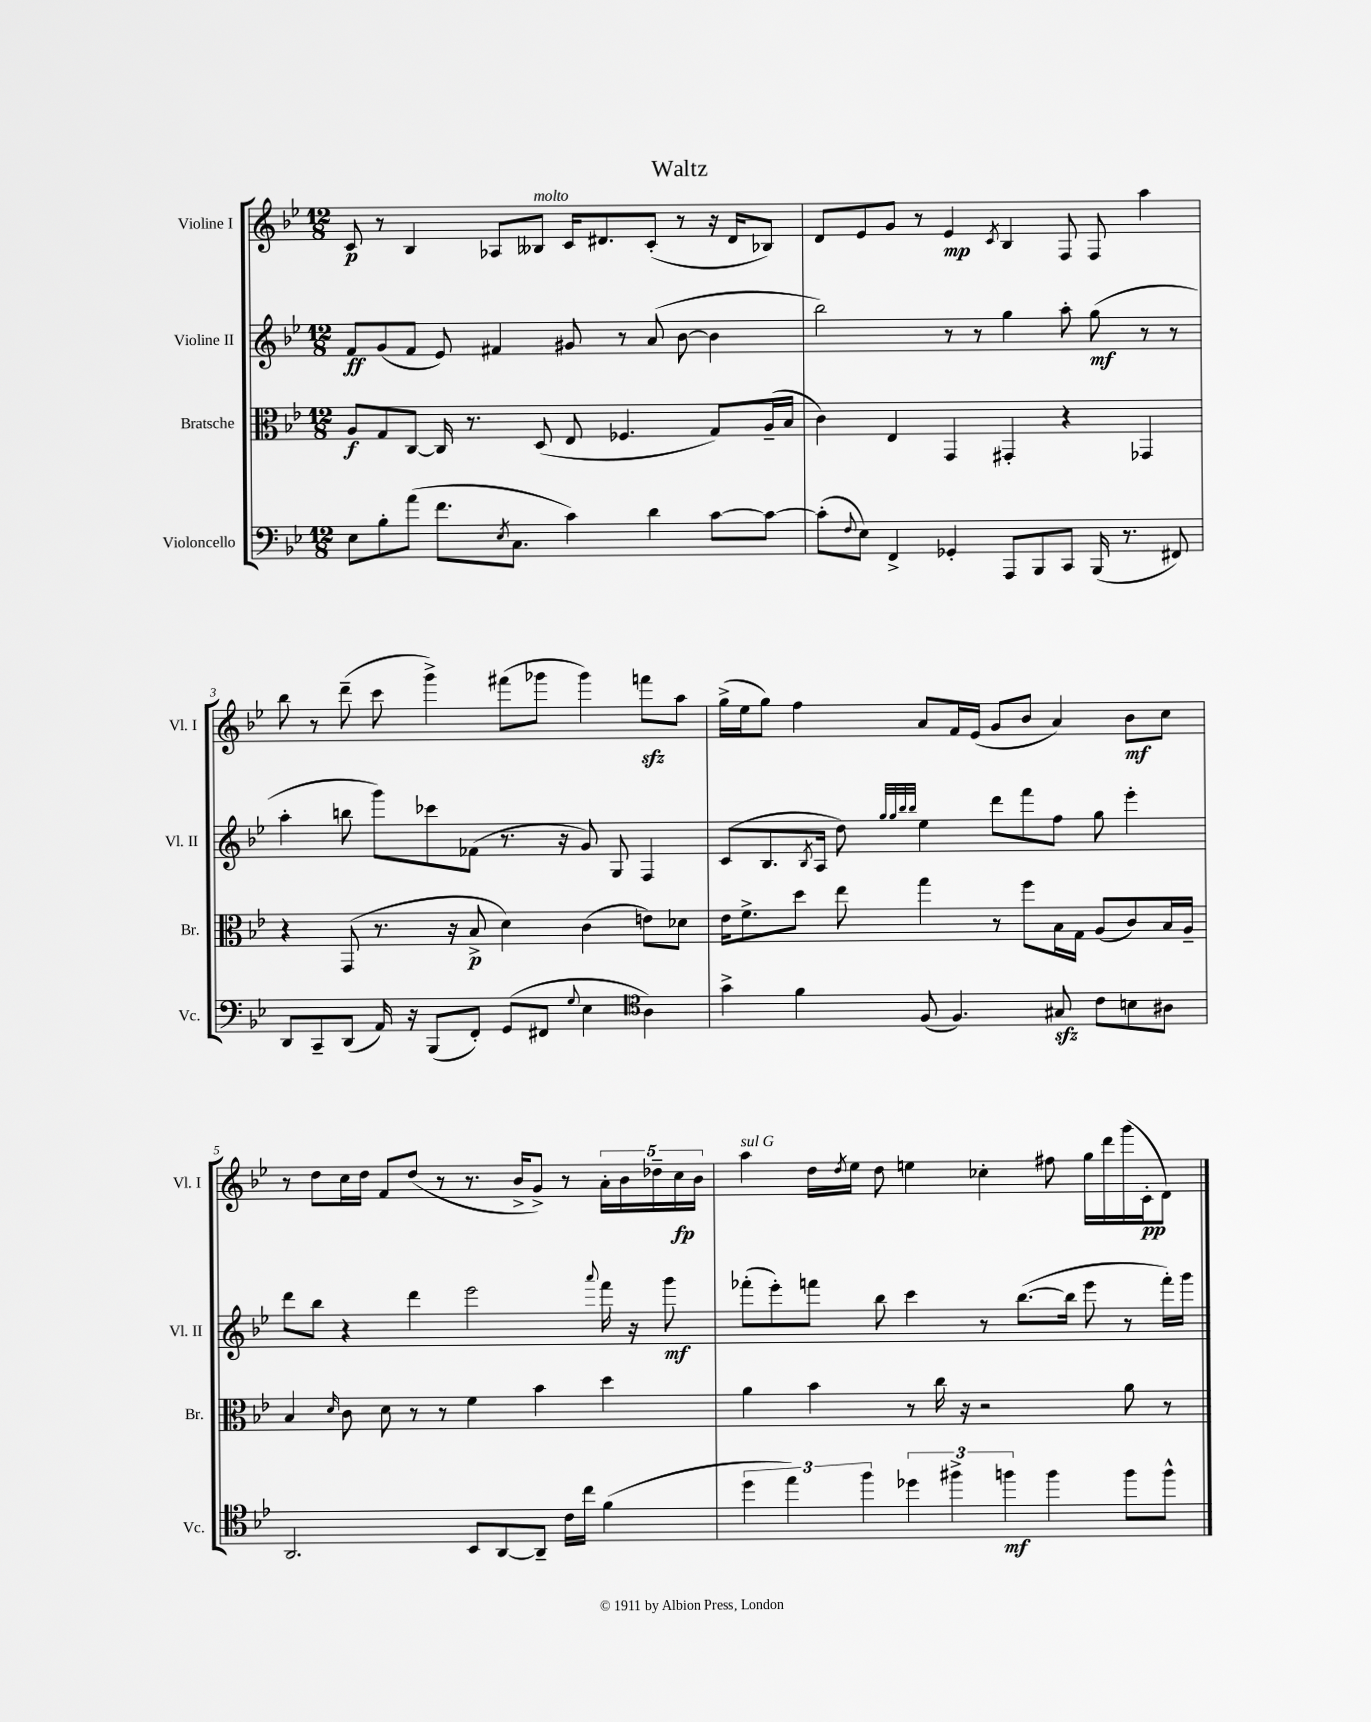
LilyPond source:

\header { title = "Waltz" }
<<
\new StaffGroup <<
\new Staff = "s0" \with { instrumentName = "Violine I" shortInstrumentName = "Vl. I" } {
    \clef treble \key bes \major \numericTimeSignature \time 12/8
    c'8\p r8 bes4 aes8 beses8^\markup { \italic "molto" } c'16 dis'8. c'8-.( r8 r16 dis'16 bes8) |
    d'8 ees'8 g'8 r8 ees'4\mp \acciaccatura { c'8 } bes4 f8 f8 a''4 |
    bes''8 r8 d'''8--( c'''8 g'''4->) fis'''8( ges'''8 ges'''4) f'''8\sfz a''8 |
    g''16->( ees''16 g''8) f''4 a'8 f'16 ees'16( g'8 bes'8 a'4) bes'8\mf c''8 |
    r8 d''8 c''16 d''16 f'8 d''8( r8 r8. bes'16-> g'8->) r8 \tuplet 5/4 { a'16-. bes'16 des''16-- c''16\fp bes'16 } |
    a''4^\markup { \italic "sul G" } d''16 \acciaccatura { d''8 } ees''16 d''8 e''4 ces''4-. fis''8 g''16 d'''16 g'''16( c'16-.\pp d'8) \bar "|." |
}
\new Staff = "s1" \with { instrumentName = "Violine II" shortInstrumentName = "Vl. II" } {
    \clef treble \key bes \major \numericTimeSignature \time 12/8
    f'8\ff g'8( f'8 ees'8) fis'4 gis'8 r8 a'8( bes'8~ bes'4 |
    bes''2) r8 r8 g''4 a''8-. g''8\mf( r8 r8 |
    a''4-. b''8 g'''8) ces'''8 fes'8( r8. r16 g'8) g8 f4 |
    c'8( bes8. \acciaccatura { bes8 } a16 d''8) \grace { g''32 g''32 bes''32 bes''32 } ees''4 d'''8 f'''8 f''8 g''8 ees'''4-. |
    d'''8 bes''8 r4 d'''4 ees'''2 \appoggiatura { a'''8 } f'''16 r16 g'''8\mf |
    fes'''8-.( ees'''8-.) f'''8 bes''8 c'''4 r8 bes''8.~( bes''16 ees'''8 r8 f'''16-.) g'''16 \bar "|." |
}
\new Staff = "s2" \with { instrumentName = "Bratsche" shortInstrumentName = "Br." } {
    \clef alto \key bes \major \numericTimeSignature \time 12/8
    a8\f g8 c8~ c16 r8. d8( ees8 fes4. g8) a16--( bes16 |
    c'4) ees4 g,4 gis,4-. r4 ges,4 |
    r4 g,8( r8. r16 bes8->\p d'4) c'4( e'8) des'8 |
    ees'16 f'8.-> d''8 ees''8 g''4 r8 f''8 bes16 g16 a8( c'8) bes16 a16-- |
    bes4 \grace { d'16 } c'8 d'8 r8 r8 f'4 bes'4 d''4 |
    a'4 bes'4 r8 c''16 r16 r2 a'8 r8 \bar "|." |
}
\new Staff = "s3" \with { instrumentName = "Violoncello" shortInstrumentName = "Vc." } {
    \clef bass \key bes \major \numericTimeSignature \time 12/8
    ees8 bes8-. a'8( f'8. \acciaccatura { ees8 } c8. c'4) d'4 c'8~ c'8~ |
    c'8-.( \appoggiatura { f8 } ees8) f,4-> ges,4-. a,,8 bes,,8 c,8 bes,,16( r8. fis,8) |
    d,8 c,8-- d,8( a,16) r16 bes,,8( f,8-.) g,8( fis,8 \appoggiatura { g8 } ees4 \clef tenor a4) |
    g'4-> f'4 f8( f4.) gis8\sfz c'8 b8 ais8 |
    a,2. bes,8 a,8~ a,8-- c'16 c''16 f'4( |
    \tuplet 3/2 { d''4 ees''4) f''4 } \tuplet 3/2 { des''4 fis''4-> f''4\mf } f''4 f''8 f''8-^ \bar "|." |
}
>>
>>
